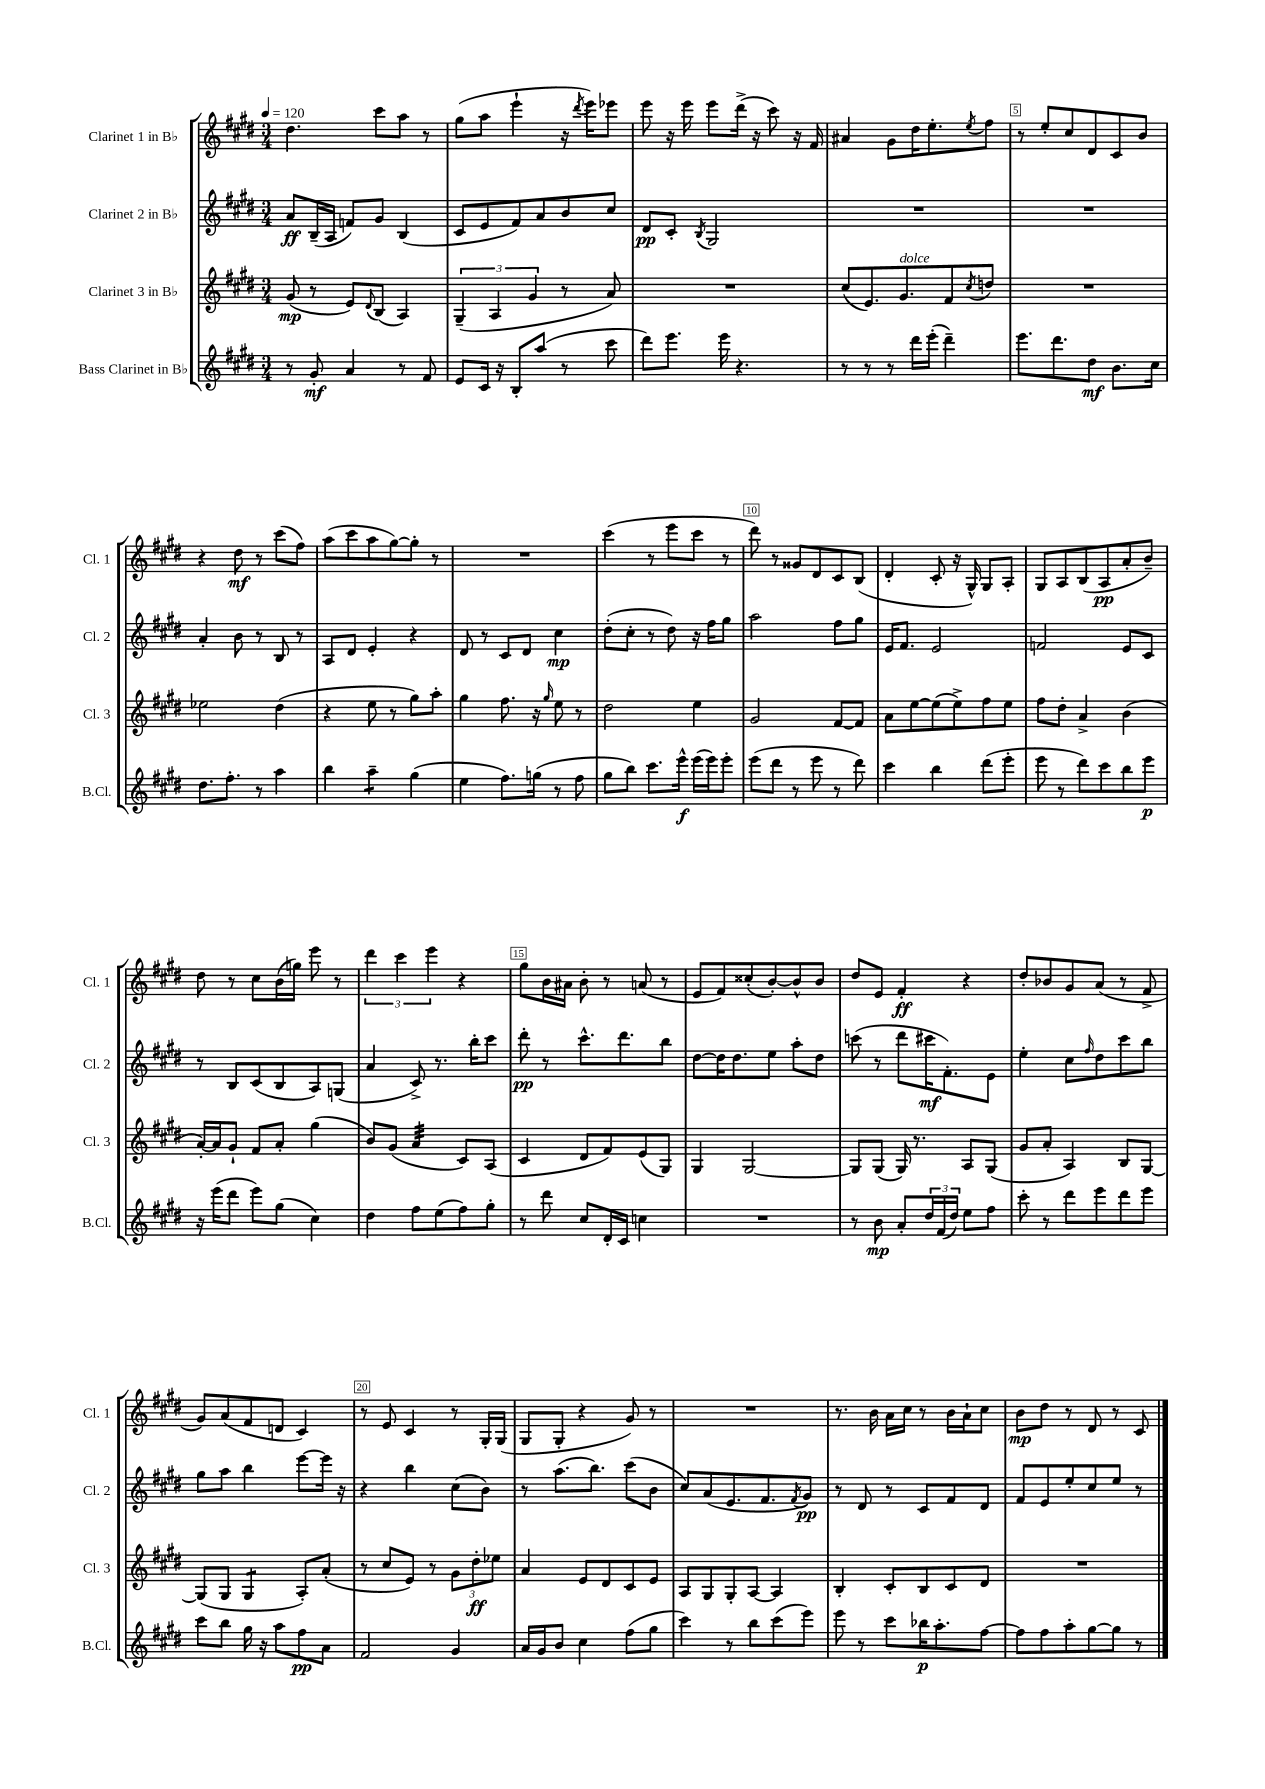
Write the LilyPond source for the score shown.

<<
\new StaffGroup <<
\new Staff = "s0" \with { instrumentName = "Clarinet 1 in Bb" shortInstrumentName = "Cl. 1" } {
    \clef treble \key e \major \numericTimeSignature \time 3/4 \tempo 4 = 120
    dis''4. cis'''8 a''8 r8 |
    gis''8( a''8 e'''4-! r16 \acciaccatura { dis'''8 } e'''16) ees'''8 |
    e'''8 r16 e'''16 e'''8 dis'''16->( r16 cis'''8) r16 fis'16 |
    ais'4 gis'8 dis''16 e''8.-. \acciaccatura { e''8 } fis''8 |
    r8 e''8-. cis''8 dis'8 cis'8 b'8 |
    r4 dis''8\mf r8 cis'''8( fis''8) |
    a''8( cis'''8 a''8 gis''8~) gis''8-. r8 |
    R2. |
    cis'''4( r8 e'''8 cis'''8 r8 |
    dis'''8) r8 gisis'8 dis'8 cis'8 b8( |
    dis'4-. cis'8-. r16 gis16-^) gis8 a8-. |
    gis8 a8 b8( a8\pp a'8-. b'8--) |
    dis''8 r8 cis''8 b'16( g''16) e'''8 r8 |
    \tuplet 3/2 { dis'''4 cis'''4 e'''4 } r4 |
    gis''8 b'16 ais'16 b'8-. r8 a'8( r8 |
    e'8 fis'8) cisis''8-.( b'8~-.) b'8-^ b'8 |
    dis''8 e'8 fis'4-.\ff r4 |
    dis''8-. bes'8 gis'8 a'8( r8 fis'8-> |
    gis'8) a'8( fis'8 d'8 cis'4) |
    r8 e'8 cis'4 r8 gis16-. gis16( |
    gis8 gis8-. r4 gis'8) r8 |
    R2. |
    r8. b'16 a'16 cis''16 r8 b'16 a'16-! cis''8 |
    b'8\mp dis''8 r8 dis'8 r8 cis'8 \bar "|." |
}
\new Staff = "s1" \with { instrumentName = "Clarinet 2 in Bb" shortInstrumentName = "Cl. 2" } {
    \clef treble \key e \major \numericTimeSignature \time 3/4
    a'8\ff b16--( a16 f'8) gis'8 b4( |
    cis'8 e'8 fis'8) a'8 b'8 cis''8 |
    dis'8\pp cis'8-. \acciaccatura { b8 } gis2 |
    R2. |
    R2. |
    a'4-. b'8 r8 b8 r8 |
    a8 dis'8 e'4-. r4 |
    dis'8 r8 cis'8 dis'8 cis''4\mp |
    dis''8-.( cis''8-. r8 dis''8) r16 fis''16 gis''8 |
    a''2 fis''8 gis''8 |
    e'16 fis'8. e'2 |
    f'2 e'8 cis'8 |
    r8 b8 cis'8( b8 a8) g8( |
    a'4 cis'8->) r8. b''16-. cis'''8 |
    dis'''8-.\pp r8 cis'''8.-^ dis'''8. b''8 |
    dis''8~ dis''16 dis''8. e''8 a''8-. dis''8 |
    c'''8( r8 dis'''8 cis'''16\mf fis'8.-.) e'8 |
    e''4-. cis''8 \grace { fis''16 } dis''8 cis'''8 b''8 |
    gis''8 a''8 b''4 e'''8~ e'''16 r16 |
    r4 b''4 cis''8( b'8) |
    r8 a''8.( b''8.) cis'''8( b'8 |
    cis''8) a'8( e'8. fis'8. \acciaccatura { fis'8 } gis'8\pp) |
    r8 dis'8 r8 cis'8 fis'8 dis'8 |
    fis'8 e'8 e''8-. cis''8 e''8 r8 \bar "|." |
}
\new Staff = "s2" \with { instrumentName = "Clarinet 3 in Bb" shortInstrumentName = "Cl. 3" } {
    \clef treble \key e \major \numericTimeSignature \time 3/4
    gis'8\mp( r8 e'8) \appoggiatura { dis'8 } b8( a4) |
    \tuplet 3/2 { gis4--( a4 gis'4 } r8 a'8) |
    R2. |
    cis''8( e'8.) gis'8.^\markup { \italic "dolce" } fis'8 \acciaccatura { cis''8 } d''8 |
    R2. |
    ees''2 dis''4( |
    r4 e''8 r8 gis''8) a''8-. |
    gis''4 fis''8. r16 \grace { gis''16 } e''8 r8 |
    dis''2 e''4 |
    gis'2 fis'8~ fis'8 |
    a'8 e''8~ e''8( e''8->) fis''8 e''8 |
    fis''8 dis''8-. a'4-> b'4( |
    a'16~-.) a'16 gis'8-! fis'8 a'8-. gis''4( |
    b'8) gis'8( a'4:32 cis'8) a8( |
    cis'4 dis'8 fis'8) e'8( gis8) |
    gis4 gis2~ |
    gis8 gis8( gis16) r8. a8 gis8( |
    gis'8 a'8-. a4) b8 gis8~ |
    gis8( gis8 gis4:8 a8-.) a'8-.( |
    r8 cis''8 e'8) r8 \tuplet 3/2 { gis'8 dis''8-.\ff ees''8 } |
    a'4 e'8 dis'8 cis'8 e'8 |
    a8 gis8 gis8-. a8~ a4 |
    b4-. cis'8-. b8 cis'8 dis'8 |
    R2. \bar "|." |
}
\new Staff = "s3" \with { instrumentName = "Bass Clarinet in Bb" shortInstrumentName = "B.Cl." } {
    \clef treble \key e \major \numericTimeSignature \time 3/4
    r8 gis'8-.\mf a'4 r8 fis'8 |
    e'8 cis'16 r16 b8-. a''8( r8 cis'''8 |
    dis'''8) e'''8. e'''16 r4. |
    r8 r8 r8 dis'''16 e'''16-.( dis'''4--) |
    e'''8. dis'''8. dis''8\mf b'8. cis''16 |
    dis''8. fis''8.-. r8 a''4 |
    b''4 a''4:8-- gis''4( |
    e''4 fis''8.) g''16( r8 fis''8 |
    gis''8 b''8) cis'''8. e'''16-^\f e'''16( e'''16) e'''8-. |
    e'''8( dis'''8 r8 e'''8 r8 dis'''8) |
    cis'''4 b''4 dis'''8( e'''8-. |
    e'''8 r8 dis'''8) cis'''8 b''8 e'''8\p |
    r16 e'''16( dis'''8 e'''8) gis''8( cis''4) |
    dis''4 fis''8 e''8( fis''8) gis''8-. |
    r8 dis'''8 cis''8 dis'16-. cis'16 c''4 |
    R2. |
    r8 b'8\mp a'8-. \tuplet 3/2 { dis''16 fis'16( dis''16) } e''8 fis''8 |
    cis'''8-. r8 dis'''8 e'''8 dis'''8 e'''8 |
    cis'''8 b''8 gis''16 r16 a''8 fis''8\pp a'8 |
    fis'2 gis'4 |
    a'16 gis'16 b'8 cis''4 fis''8( gis''8 |
    cis'''4) r8 b''8 cis'''8( e'''8) |
    e'''8 r8 cis'''8 bes''16\p a''8.-. fis''8~ |
    fis''8 fis''8 a''8-. gis''8~ gis''8 r8 \bar "|." |
}
>>
>>
\layout { \context { \Score \override BarNumber.break-visibility = ##(#f #t #t) barNumberVisibility = #(every-nth-bar-number-visible 5) \override BarNumber.stencil = #(make-stencil-boxer 0.1 0.3 ly:text-interface::print) } }
